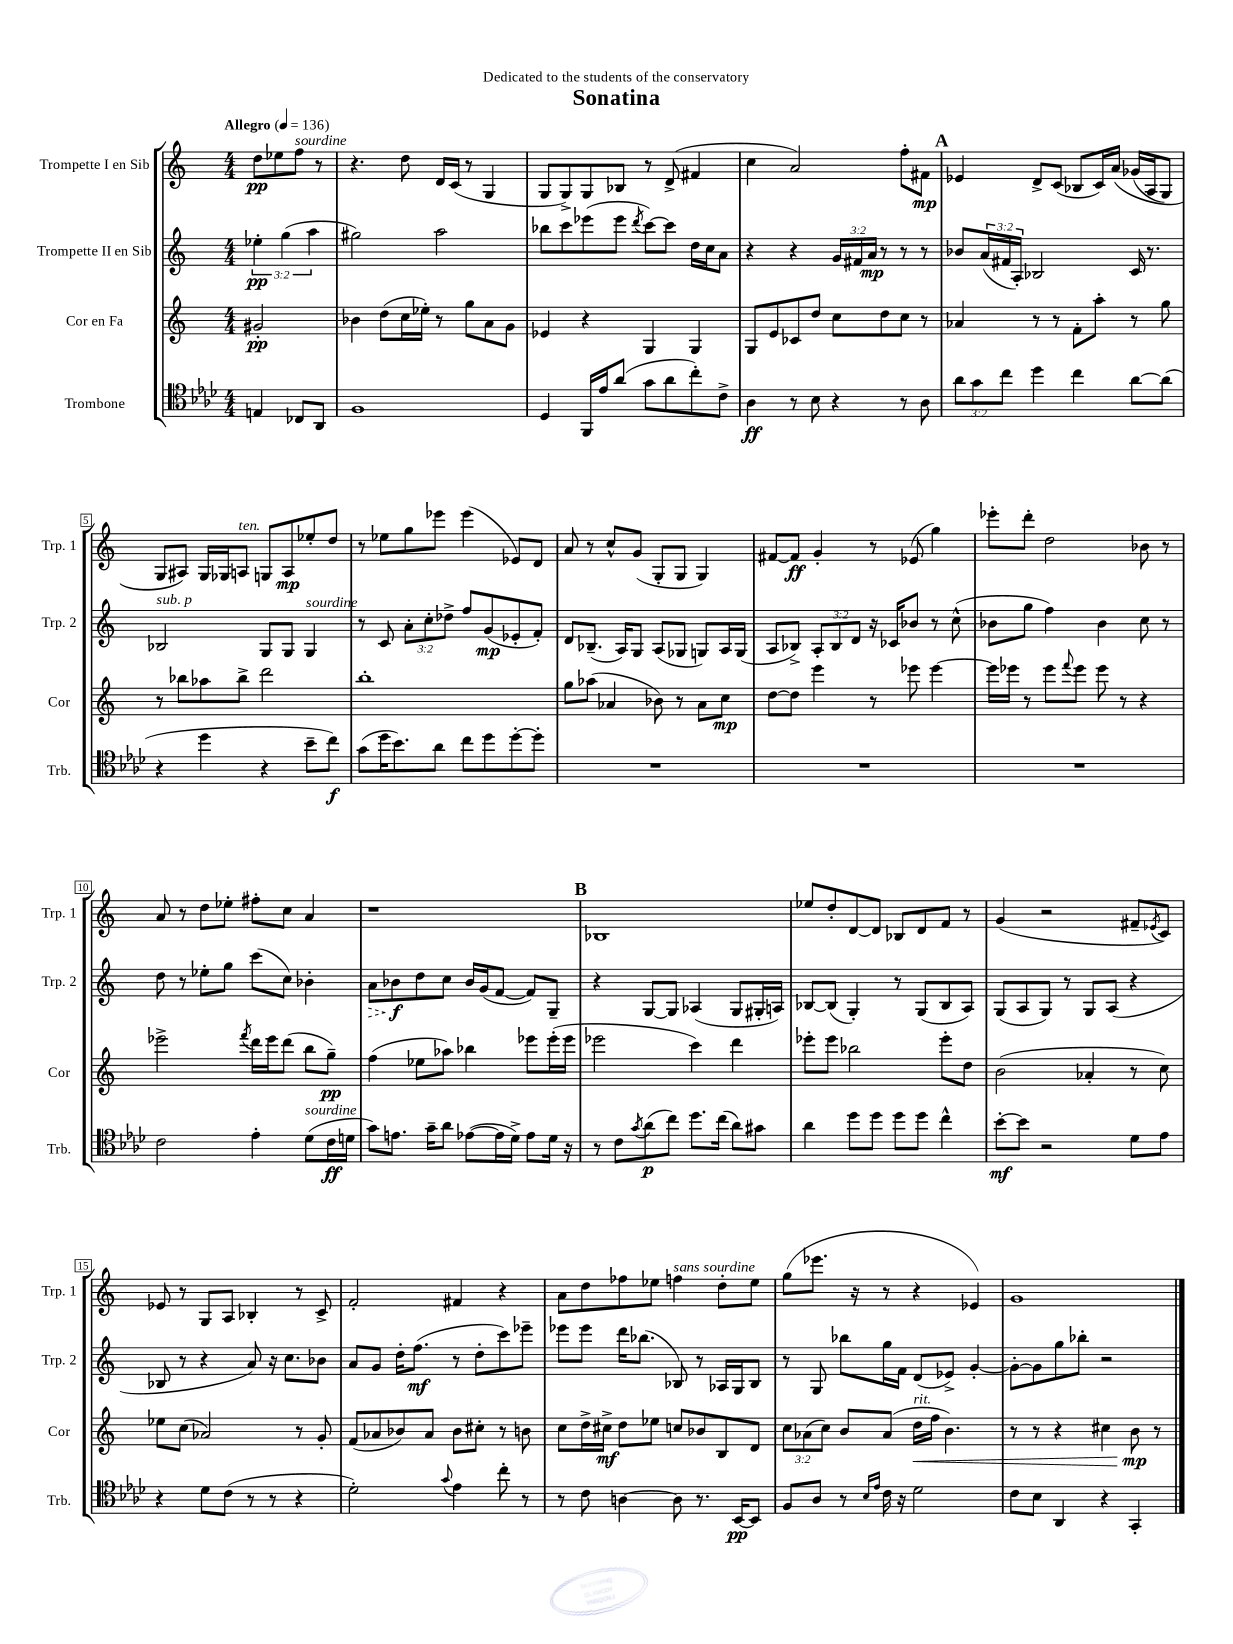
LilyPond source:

\header { title = "Sonatina" dedication = "Dedicated to the students of the conservatory" }
<<
\new StaffGroup <<
\new Staff = "s0" \with { instrumentName = "Trompette I en Sib" shortInstrumentName = "Trp. 1" } {
    \clef treble \key c \major \numericTimeSignature \time 4/4 \partial 2 \tempo "Allegro" 4 = 136
    d''8\pp ees''8 f''8^\markup { \italic "sourdine" } r8 |
    r4. d''8 d'16 c'16( r8 g4 |
    g8 g8->) g8 bes8 r8 d'8->( fis'4 |
    c''4 a'2) f''8-. fis'8\mp |
    \mark \markup { \bold "A" } ees'4 d'8-> c'8( bes8 c'16) a'16\( ges'16( a16 g8) |
    g8 ais8\) g16 ges16 a8^\markup { \italic "ten." } g8 a8\mp ees''8-. d''8 |
    r8 ees''8 g''8 ees'''8 ees'''4( ees'8) d'8 |
    a'8 r8 c''8-^ g'8( g8-. g8 g4) |
    fis'8~ fis'8\ff g'4-. r8 ees'8( g''4) |
    ees'''8-. d'''8-. d''2 bes'8 r8 |
    a'8 r8 d''8 ees''8-. fis''8-. c''8 a'4 |
    r1 |
    \mark \markup { \bold "B" } bes1 |
    ees''8 d''8-. d'8~ d'8 bes8 d'8 f'8 r8 |
    g'4( r2 fis'8-- \acciaccatura { ees'8 } c'8) |
    ees'8 r8 g8 a8 bes4-. r8 c'8-> |
    f'2-. fis'4 r4 |
    a'8 d''8 fes''8 ees''8 f''4^\markup { \italic "sans sourdine" } d''8-. ees''8 |
    g''8( ees'''8. r16 r8 r4 ees'4) |
    g'1 \bar "|." |
}
\new Staff = "s1" \with { instrumentName = "Trompette II en Sib" shortInstrumentName = "Trp. 2" } {
    \clef treble \key c \major \numericTimeSignature \time 4/4 \override Staff.TupletNumber.text = #tuplet-number::calc-fraction-text \partial 2
    \tuplet 3/2 { ees''4-.\pp g''4( a''4 } |
    gis''2) a''2 |
    bes''8 c'''8 ees'''8( ees'''8 \acciaccatura { d'''8 } c'''8~) c'''8 d''16 c''16 a'8 |
    r4 r4 \tuplet 3/2 { g'16 fis'16 a'16\mp } r8 r8 r8 |
    \mark \markup { \bold "A" } bes'8 \tuplet 3/2 { a'16( fis'16 a16-.) } bes2 c'16 r8. |
    bes2^\markup { \italic "sub. p" } g8 g8 g4^\markup { \italic "sourdine" } |
    r8 c'8 \tuplet 3/2 { a'8-. c''8-. des''8-> } f''8 g'8\mp( ees'8-. f'8-.) |
    d'8 bes8.--( a16) g8 a8( ges8 g8) a16 g16( |
    a8 bes8->) \tuplet 3/2 { a8-. bes8 d'8 } r16 ces'16 bes'8 r8 c''8-^( |
    bes'8 g''8 f''4) bes'4 c''8 r8 |
    d''8 r8 ees''8-. g''8 c'''8( c''8) bes'4-. |
    \once \override Hairpin.style = #'dashed-line a'8\> bes'8\f\! d''8 c''8 bes'16 g'16( f'8~ f'8) g8-- |
    \mark \markup { \bold "B" } r4 g8~ g8 aes4( g8 gis16-. a16) |
    bes8~ bes8( g4-.) r8 g8( bes8 a8) |
    g8( a8 g8) r8 g8 a8( r4 |
    bes8 r8 r4 a'8) r16 c''8. bes'8 |
    a'8 g'8 d''16-. f''8.\mf( r8 d''8-. c'''8) ees'''8-- |
    ees'''8 ees'''8 d'''16 bes''8.( bes8) r8 aes16 g16 bes8 |
    r8 g8 bes''8 g''16 f'16 d'8( ees'8->) g'4~-. |
    g'8~-. g'8 g''8 bes''8-. r2 \bar "|." |
}
\new Staff = "s2" \with { instrumentName = "Cor en Fa" shortInstrumentName = "Cor" } {
    \clef treble \key c \major \numericTimeSignature \time 4/4 \override Staff.TupletNumber.text = #tuplet-number::calc-fraction-text \partial 2
    gis'2-.\pp |
    bes'4 d''8( c''16 ees''16-.) r8 g''8 a'8 g'8 |
    ees'4 r4 g4 g4 |
    g8 e'8 ces'8 d''8 c''8 d''8 c''8 r8 |
    \mark \markup { \bold "A" } aes'4 r8 r8 f'8-. a''8-. r8 g''8 |
    r8 bes''8 aes''8 bes''8-> d'''2 |
    b''1-. |
    g''8 aes''8( aes'4 bes'8) r8 aes'8 c''8\mp |
    d''8~ d''8 e'''4 r8 ees'''8 ees'''4~ |
    ees'''16 ees'''16 r8 ees'''8 \appoggiatura { f'''8 } ees'''8 ees'''8 r8 r4 |
    ees'''2-> \acciaccatura { f'''8 } d'''16 ees'''16 d'''8( b''8 g''8--\pp) |
    f''4( ees''8 aes''8) bes''4 ees'''8 ees'''16-.( ees'''16 |
    \mark \markup { \bold "B" } ees'''2 c'''4) d'''4 |
    ees'''8-. ees'''8 bes''2 ees'''8-. d''8 |
    b'2( aes'4-. r8 c''8) |
    ees''8 c''8( aes'2) r8 g'8-. |
    f'8( aes'8 bes'8) aes'8 bes'8 cis''8-. r8 b'8 |
    c''8 d''16-> cis''16->\mf d''8 ees''8 c''8 bes'8 b8 d'8 |
    \tuplet 3/2 { c''8 aes'8( c''8) } b'8 aes'8( d''16\<^\markup { \italic "rit." } f''16 b'4.) |
    r8 r8 r4 cis''4 b'8\mp\! r8 \bar "|." |
}
\new Staff = "s3" \with { instrumentName = "Trombone" shortInstrumentName = "Trb." } {
    \clef tenor \key aes \major \numericTimeSignature \time 4/4 \override Staff.TupletNumber.text = #tuplet-number::calc-fraction-text \partial 2
    e4 ces8 aes,8 |
    f1 |
    des4 f,16 ees'16 aes'8( g'8 aes'8 c''8-.) c'8-> |
    aes4\ff r8 bes8 r4 r8 aes8 |
    \mark \markup { \bold "A" } \tuplet 3/2 { aes'8 g'8 c''8 } des''4 c''4 aes'8~ aes'8( |
    r4 des''4 r4 bes'8-- c''8\f) |
    g'8( des''16 bes'8.) aes'8 c''8 des''8 des''8~-. des''8-. |
    R1 |
    R1 |
    R1 |
    c'2 ees'4-. des'8^\markup { \italic "sourdine" }( c'16\ff d'16 |
    g'8) e'8. g'16-- aes'8 ees'8~( ees'16 des'16->) ees'8 des'16 r16 |
    \mark \markup { \bold "B" } r8 c'8 \acciaccatura { g'8 } aes'8\p( c''8) des''8. c''16( aes'8) gis'8 |
    aes'4 des''8 des''8 des''8 des''8 c''4-^ |
    bes'8~-.\mf bes'8 r2 des'8 ees'8 |
    r4 des'8 c'8( r8 r8 r4 |
    des'2-.) \appoggiatura { g'8 } ees'4 c''8-. r8 |
    r8 c'8 a4~ a8 r8. bes,16~\pp bes,8 |
    f8 aes8 r8 \grace { bes16 ees'16 } c'16 r16 des'2 |
    c'8 bes8 aes,4 r4 g,4-. \bar "|." |
}
>>
>>
\layout { \context { \Score \override BarNumber.stencil = #(make-stencil-boxer 0.1 0.3 ly:text-interface::print) } }
